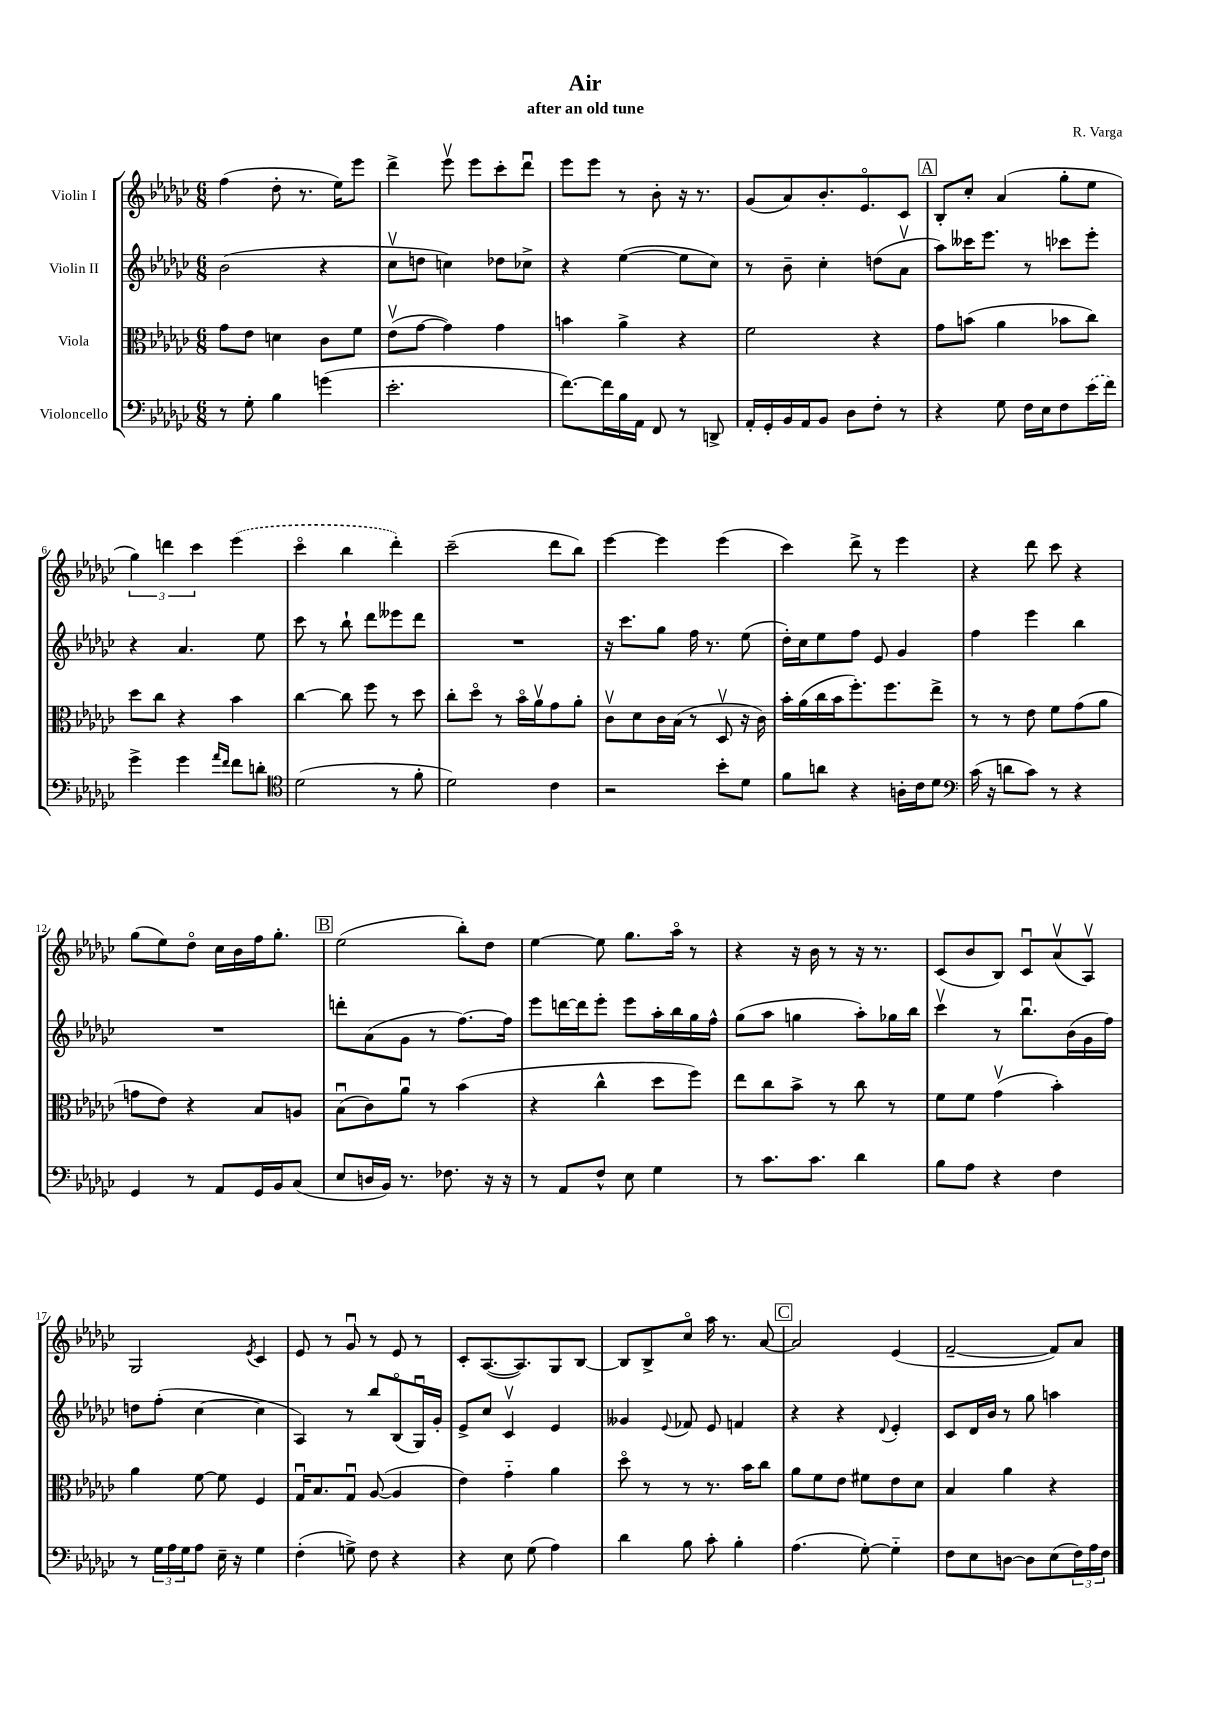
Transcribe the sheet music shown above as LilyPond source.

\header { title = "Air" composer = "R. Varga" subtitle = "after an old tune" }
<<
\new StaffGroup <<
\new Staff = "s0" \with { instrumentName = "Violin I" } {
    \clef treble \key ges \major \numericTimeSignature \time 6/8
    f''4( des''8-. r8. ees''16) ees'''8 |
    des'''4-> ees'''8\upbow ees'''8 ces'''8-. des'''8\downbow |
    ees'''8 ees'''8 r8 bes'8-. r16 r8. |
    ges'8( aes'8) bes'8.-. ees'8.\flageolet ces'8 |
    \mark \markup { \box "A" } bes8-. ces''8-. aes'4( ges''8-. ees''8 |
    \tuplet 3/2 { ges''4) d'''4 ces'''4 } \once \slurDashed ees'''4( |
    ces'''4\flageolet bes''4 des'''4-.) |
    ces'''2--( des'''8 bes''8) |
    ees'''4~ ees'''4 ees'''4( |
    ces'''4) des'''8-> r8 ees'''4 |
    r4 des'''8 ces'''8 r4 |
    ges''8( ees''8) des''8\flageolet ces''16 bes'16 f''16 ges''8.-. |
    \mark \markup { \box "B" } ees''2( bes''8-.) des''8 |
    ees''4~ ees''8 ges''8. aes''16\flageolet r8 |
    r4 r16 bes'16 r8 r16 r8. |
    ces'8( bes'8 bes8) ces'8\downbow aes'8\upbow( aes8\upbow) |
    ges2 \acciaccatura { ees'8 } ces'4 |
    ees'8 r8 ges'8\downbow r8 ees'8 r8 |
    ces'8-. aes8.~( aes8.) ges8 bes8~ |
    bes8 bes8-> ces''8\flageolet aes''16 r8. aes'8~ |
    \mark \markup { \box "C" } aes'2 ees'4( |
    f'2~-- f'8) aes'8 \bar "|." |
}
\new Staff = "s1" \with { instrumentName = "Violin II" } {
    \clef treble \key ges \major \numericTimeSignature \time 6/8
    bes'2( r4 |
    ces''8\upbow d''8 c''4) des''8 ces''8-> |
    r4 ees''4~( ees''8 ces''8) |
    r8 bes'8-- ces''4-. d''8( aes'8\upbow |
    \mark \markup { \box "A" } aes''8) ceses'''16 ees'''8. r8 ces'''8 ees'''8-. |
    r4 aes'4. ees''8 |
    ces'''8 r8 bes''8-! des'''8 eeses'''8 des'''8 |
    R2. |
    r16 ces'''8. ges''8 f''16 r8. ees''8( |
    des''16-.) ces''16 ees''8 f''8 ees'8 ges'4 |
    f''4 ees'''4 bes''4 |
    R2. |
    \mark \markup { \box "B" } d'''8-. aes'8( ges'8 r8 f''8.~) f''16 |
    ees'''8 d'''16~ d'''16 ees'''8-. ees'''8 aes''16-. bes''16 ges''16 f''16-^ |
    ges''8( aes''8 g''4 aes''8-.) ges''16 bes''16 |
    ces'''4\upbow r8 bes''8.\downbow bes'16( ges'16 f''16) |
    d''8 f''8-.( ces''4~ ces''4 |
    aes4) r8 bes''8 bes8\flageolet( ges16\downbow) ges'16-. |
    ees'8-> ces''8 ces'4\upbow ees'4 |
    geses'4 \appoggiatura { ees'8 } fes'8 ees'8 f'4 |
    \mark \markup { \box "C" } r4 r4 \appoggiatura { des'8 } ees'4-. |
    ces'8 des'16 bes'16 r8 ges''8 a''4 \bar "|." |
}
\new Staff = "s2" \with { instrumentName = "Viola" } {
    \clef alto \key ges \major \numericTimeSignature \time 6/8
    ges'8 ees'8 d'4 ces'8 f'8 |
    ees'8\upbow( ges'8~ ges'4) ges'4 |
    b'4 aes'4-> r4 |
    f'2 r4 |
    \mark \markup { \box "A" } ges'8 b'8( aes'4 bes'8 ces''8) |
    des''8 ces''8 r4 bes'4 |
    ces''4~ ces''8 f''8 r8 des''8 |
    ces''8-. des''8\flageolet r8 bes'16\flageolet aes'16\upbow ges'8 aes'8-. |
    ces'8\upbow des'8 ces'16 bes16( r8 des8\upbow r16 ces'16) |
    bes'16-. aes'16( ces''16 bes'16 f''8.-.) f''8. ees''8-> |
    r8 r8 ees'8 f'8 ges'8( aes'8 |
    g'8 ees'8) r4 bes8 a8 |
    \mark \markup { \box "B" } bes8\downbow( ces'8) aes'8\downbow r8 bes'4( |
    r4 ces''4-^ des''8 f''8) |
    ees''8 ces''8 bes'8-> r8 ces''8 r8 |
    f'8 f'8 ges'4\upbow( bes'4-.) |
    aes'4 f'8~ f'8 f4 |
    ges16\downbow bes8. ges8\downbow aes8~( aes4 |
    ees'4) ges'4-_ aes'4 |
    des''8\flageolet r8 r8 r8. bes'16 ces''8 |
    \mark \markup { \box "C" } aes'8 f'8 ees'8 fis'8 ees'8 des'8 |
    bes4 aes'4 r4 \bar "|." |
}
\new Staff = "s3" \with { instrumentName = "Violoncello" } {
    \clef bass \key ges \major \numericTimeSignature \time 6/8
    r8 ges8-. bes4 g'4( |
    ees'2.-. |
    f'8.~) f'16 bes16 aes,16 f,8 r8 d,8-> |
    aes,16-. ges,16-. bes,16 aes,16 bes,8 des8 f8-. r8 |
    \mark \markup { \box "A" } r4 ges8 f16 ees16 f8 \once \slurDashed ees'16( f'16) |
    ges'4-> ges'4 \grace { aes'16 f'16 } f'8 d'8-. |
    \clef tenor des'2( r8 f'8-. |
    des'2) ces'4 |
    r2 bes'8-. des'8 |
    f'8 a'8 r4 a16-. ces'16 des'8 |
    \clef bass ces'16( r16 d'8 ces'8) r8 r4 |
    ges,4 r8 aes,8 ges,16 bes,16 ces8( |
    \mark \markup { \box "B" } ees8 d16 bes,16) r8. fes8. r16 r16 |
    r8 aes,8 f8-^ ees8 ges4 |
    r8 ces'8. ces'8. des'4 |
    bes8 aes8 r4 f4 |
    r8 \tuplet 3/2 { ges16 aes16 ges16 } aes8 ees16-- r16 ges4 |
    f4-.( g8->) f8 r4 |
    r4 ees8 ges8( aes4) |
    des'4 bes8 ces'8-. bes4-. |
    \mark \markup { \box "C" } aes4.( ges8~-.) ges4-_ |
    f8 ees8 d8~ d8 ees8( \tuplet 3/2 { f16) aes16 f16 } \bar "|." |
}
>>
>>
